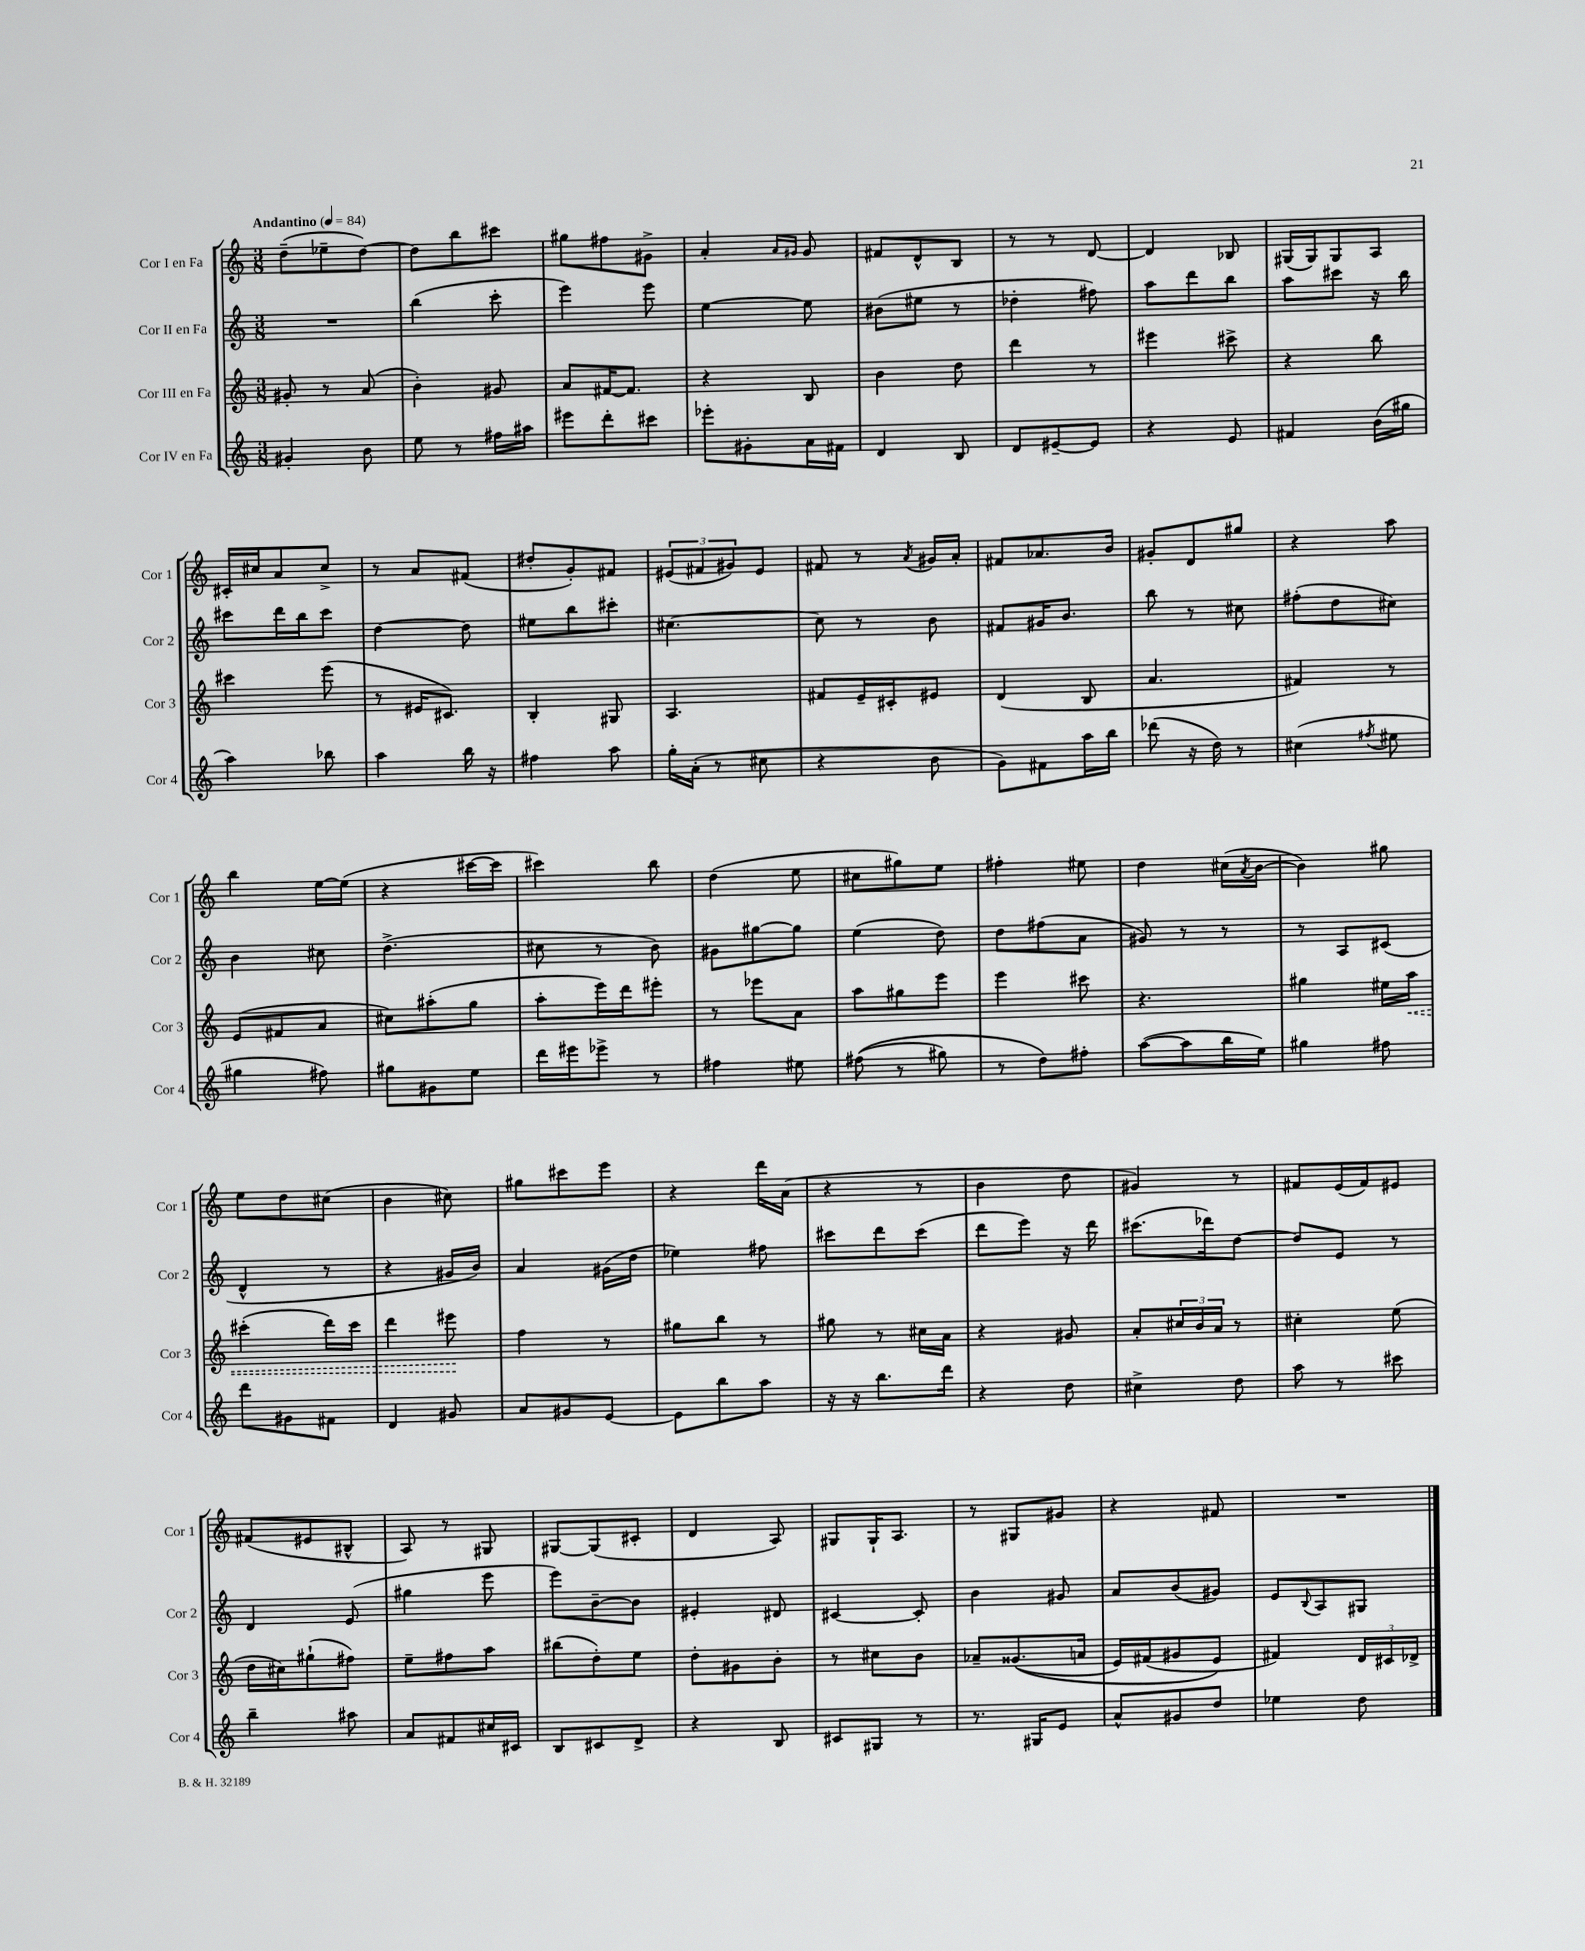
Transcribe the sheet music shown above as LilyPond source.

<<
\new StaffGroup <<
\new Staff = "s0" \with { instrumentName = "Cor I en Fa" shortInstrumentName = "Cor 1" } {
    \clef treble \key c \major \numericTimeSignature \time 3/8 \tempo "Andantino" 4 = 84
    d''8--( ees''8-- d''8~) |
    d''8 b''8 cis'''8 |
    gis''8 fis''8 gis'8-> |
    a'4-. \grace { a'16 gis'16 } gis'8 |
    fis'8 d'8-^ b8 |
    r8 r8 d'8~ |
    d'4 bes8 |
    gis16( gis16) gis8 a8 |
    cis'16-. cis''16 a'8 cis''8-> |
    r8 a'8 fis'8( |
    dis''8-. g'8-.) fis'8 |
    \tuplet 3/2 { eis'8( fis'8 gis'8) } eis'8 |
    fis'8 r8 \acciaccatura { a'8 } gis'16 a'16-. |
    fis'8 aes'8. b'16 |
    gis'8-. d'8 gis''8 |
    r4 a''8 |
    b''4 e''16~ e''16( |
    r4 cis'''16~ cis'''16 |
    cis'''4) b''8 |
    d''4( e''8 |
    cis''8 gis''8) e''8 |
    fis''4-. eis''8 |
    d''4 cis''16( \acciaccatura { a'8 } b'16~ |
    b'4) gis''8 |
    e''8 d''8 cis''8( |
    b'4 cis''8) |
    gis''8 cis'''8 e'''8 |
    r4 d'''16 a'16( |
    r4 r8 |
    b'4 d''8 |
    gis'4) r8 |
    fis'8 e'16( fis'16) eis'8 |
    fis'8( eis'8 bis8-^ |
    a8) r8 gis8 |
    gis8~ gis8( cis'8-. |
    d'4 a8) |
    gis8 gis16-! a8. |
    r8 gis8 gis'8 |
    r4 fis'8 |
    R4. \bar "|." |
}
\new Staff = "s1" \with { instrumentName = "Cor II en Fa" shortInstrumentName = "Cor 2" } {
    \clef treble \key c \major \numericTimeSignature \time 3/8
    R4. |
    b''4( c'''8-. |
    e'''4) e'''8 |
    e''4~ e''8 |
    bis'8( eis''8 r8 |
    des''4-. fis''8) |
    a''8 d'''8 b''8 |
    a''8 cis'''8 r16 b''16 |
    cis'''8 d'''16 b''16 cis'''8 |
    d''4~ d''8 |
    eis''8 b''8 cis'''8-. |
    cis''4.~ |
    cis''8 r8 b'8 |
    fis'8 gis'16 b'8. |
    b''8 r8 cis''8 |
    fis''8-.( d''8 cis''8) |
    b'4 cis''8 |
    d''4.->( |
    cis''8 r8 b'8) |
    gis'8 gis''8~ gis''8 |
    e''4( d''8) |
    d''8 fis''8( a'8 |
    gis'8) r8 r8 |
    r8 a8 cis'8( |
    d'4-^ r8 |
    r4 gis'16 b'16) |
    a'4 gis'16( d''16 |
    ees''4) fis''8 |
    cis'''8 d'''8 cis'''8( |
    d'''8 e'''8) r16 d'''16 |
    cis'''8.( des'''16) d''8~ |
    d''8 e'8 r8 |
    d'4 e'8( |
    gis''4 e'''8 |
    e'''8) b'8~-- b'8 |
    eis'4-. dis'8 |
    cis'4~ cis'8-. |
    b'4 gis'8 |
    a'8 b'8( gis'8) |
    e'8 \appoggiatura { b8 } a8 gis8 \bar "|." |
}
\new Staff = "s2" \with { instrumentName = "Cor III en Fa" shortInstrumentName = "Cor 3" } {
    \clef treble \key c \major \numericTimeSignature \time 3/8
    gis'8-. r8 a'8( |
    b'4-.) gis'8 |
    a'8 fis'16~ fis'8. |
    r4 b8 |
    b'4 d''8 |
    d'''4 r8 |
    eis'''4 cis'''8-> |
    r4 b''8 |
    cis'''4 e'''8( |
    r8 eis'16 cis'8.) |
    b4-. gis8 |
    a4. |
    fis'8 e'16-- cis'16-. eis'8 |
    d'4( b8 |
    a'4. |
    fis'4) r8 |
    e'8( fis'8 a'8 |
    cis''8) ais''8-.( g''8 |
    a''8-. e'''16) d'''16 eis'''8-. |
    r8 ees'''8 a'8 |
    a''8 gis''8 e'''8 |
    e'''4 cis'''8 |
    r4. |
    gis''4 eis''16 \once \override Hairpin.style = #'dashed-line a''16\< |
    cis'''4-.( d'''16) cis'''16 |
    d'''4 eis'''8\! |
    f''4 r8 |
    gis''8 b''8 r8 |
    gis''8 r8 cis''16 a'16 |
    r4 gis'8 |
    a'8-. \tuplet 3/2 { cis''16 b'16 a'16 } r8 |
    cis''4-. e''8( |
    d''16 cis''16) gis''8-!( fis''8) |
    e''8-- fis''8 a''8 |
    bis''8( d''8-.) e''8 |
    d''8-. gis'8 b'8-. |
    r8 cis''8 b'8 |
    aes'8-- gisis'8.(\( a'16 |
    e'16) fis'16( gis'8 e'8\) |
    fis'4) \tuplet 3/2 { d'16 cis'16 des'16-> } \bar "|." |
}
\new Staff = "s3" \with { instrumentName = "Cor IV en Fa" shortInstrumentName = "Cor 4" } {
    \clef treble \key c \major \numericTimeSignature \time 3/8
    gis'4-. b'8 |
    e''8 r8 fis''16 ais''16 |
    eis'''8 d'''8-. cis'''8 |
    ees'''8-. gis'8-. a'16 fis'16 |
    d'4 b8 |
    d'8 eis'8~-- eis'8 |
    r4 e'8 |
    fis'4 b'16( gis''16 |
    a''4) bes''8 |
    a''4 b''16 r16 |
    fis''4 a''8 |
    g''16-. a'16-.( r8 cis''8 |
    r4 b'8 |
    g'8) fis'8 a''16 b''16 |
    des'''8( r16 d''16) r8 |
    cis''4( \acciaccatura { fis''8 } eis''8 |
    gis''4 fis''8) |
    gis''8 gis'8 e''8 |
    d'''16 eis'''16 ees'''8-> r8 |
    fis''4 eis''8 |
    fis''8(\( r8 gis''8) |
    r8 d''8\) fis''8-. |
    a''8~( a''8 b''16 e''16) |
    gis''4 fis''8 |
    d'''8 gis'8 fis'8 |
    d'4 gis'8 |
    a'8 gis'8 e'8~ |
    e'8 b''8 a''8 |
    r16 r16 b''8. d'''16 |
    r4 d''8 |
    cis''4-> d''8 |
    a''8 r8 cis'''8 |
    b''4-- ais''8 |
    a'8 fis'8 cis''16 cis'16 |
    b8 cis'8 d'8-> |
    r4 b8 |
    cis'8 gis8 r8 |
    r8. gis16 e'8 |
    a'8-^ gis'8 d''8 |
    ees''4 d''8 \bar "|." |
}
>>
>>
\layout { \context { \Score \remove "Bar_number_engraver" } }
